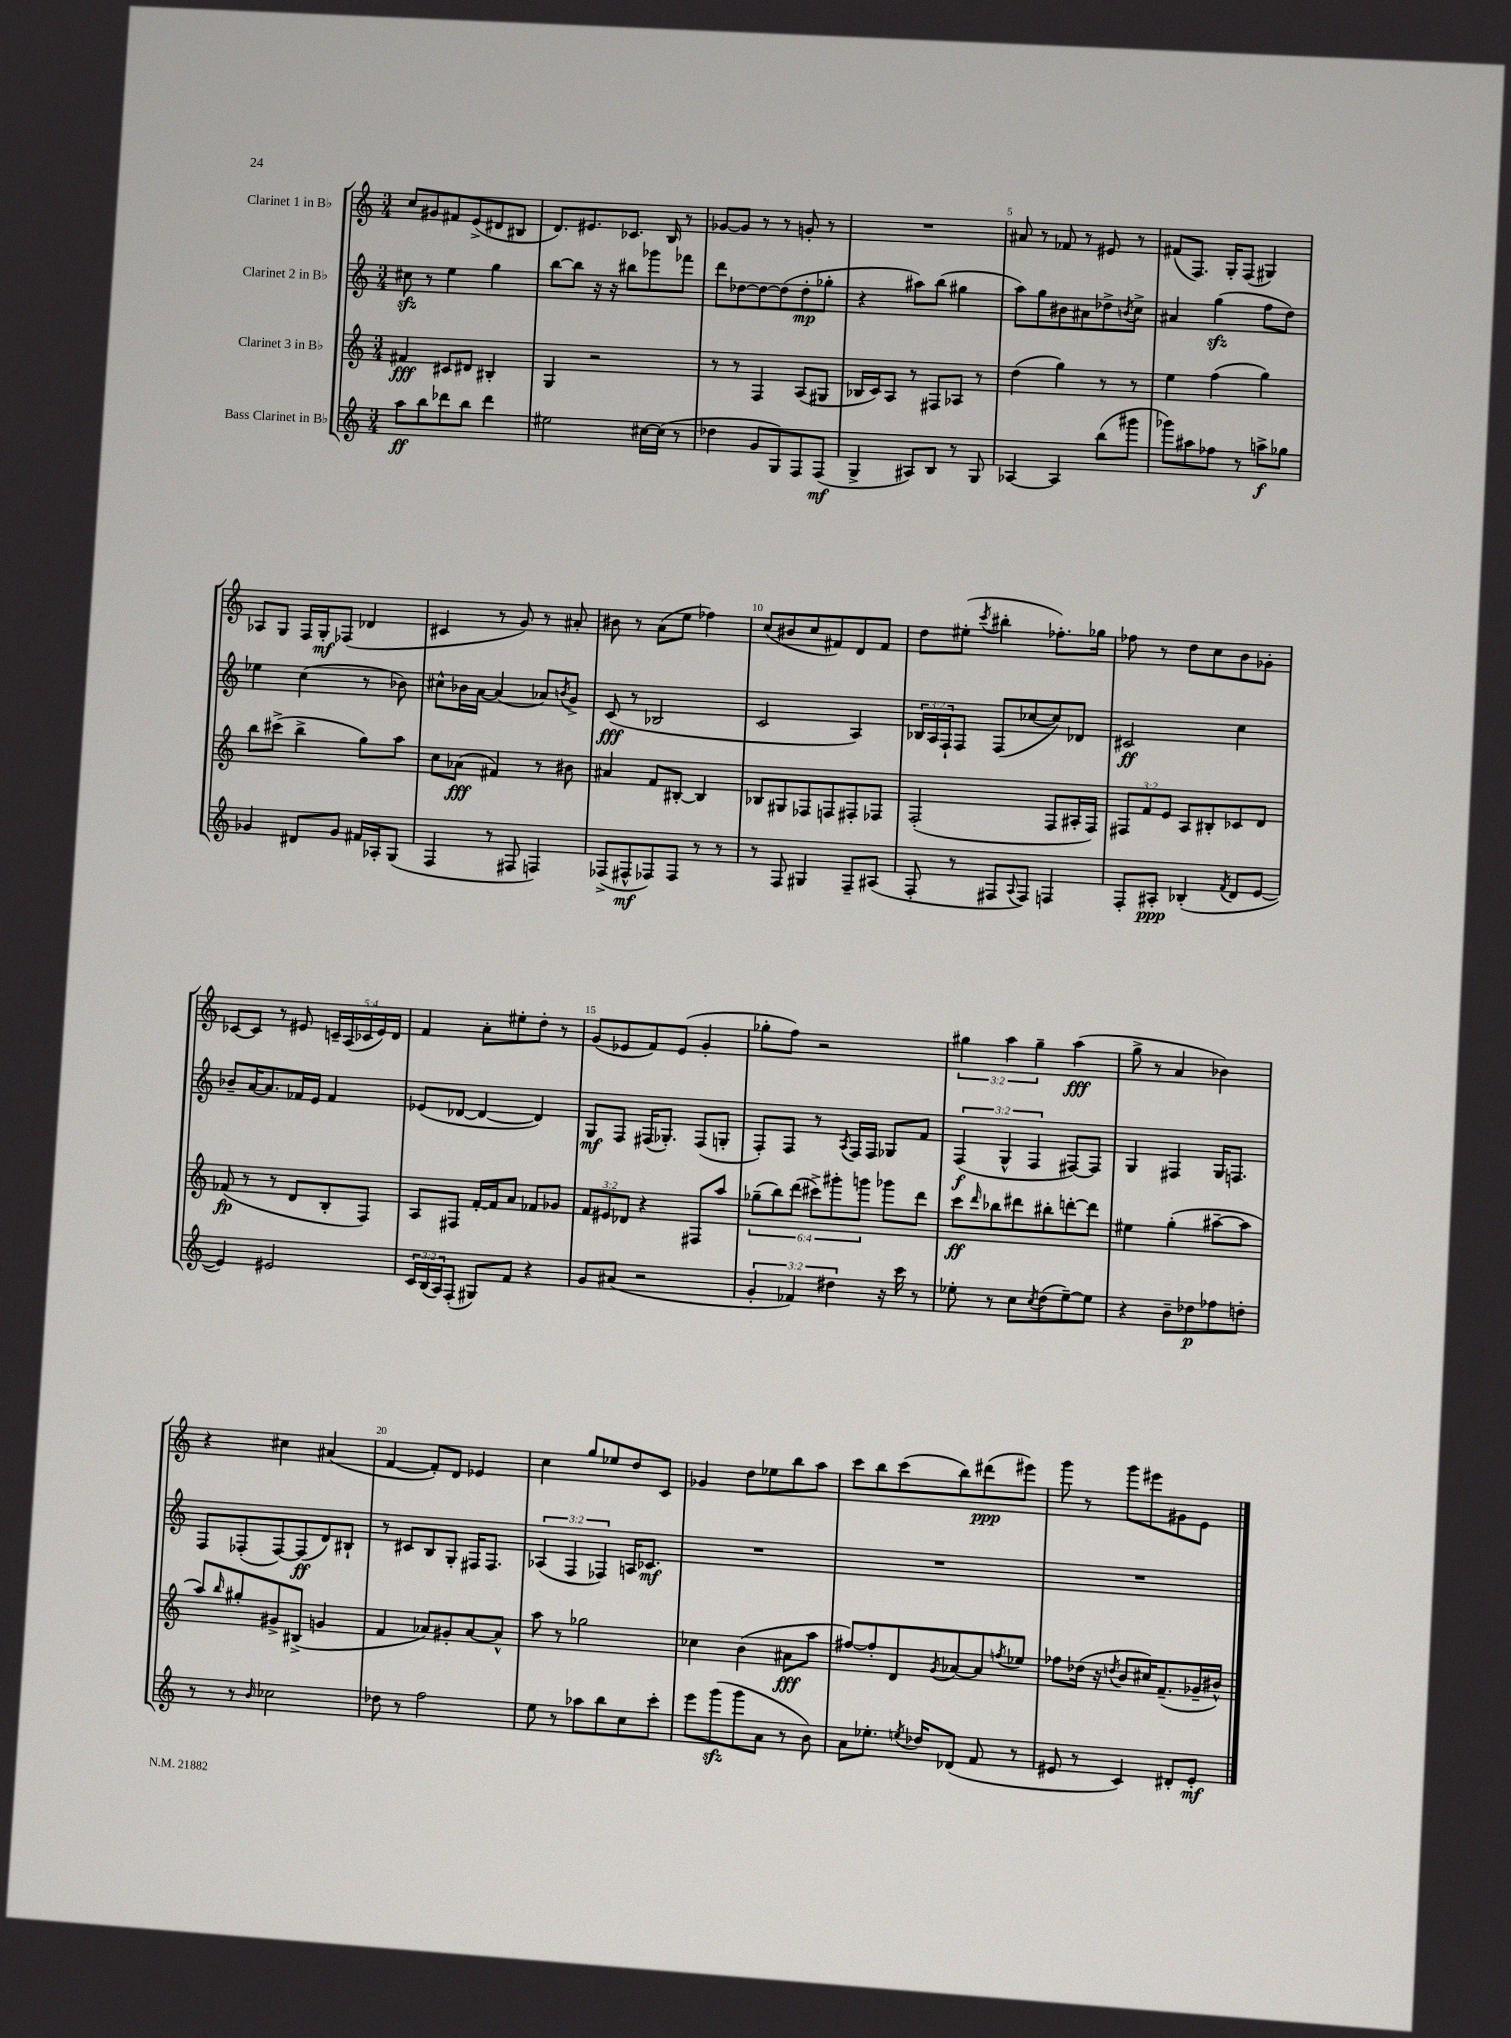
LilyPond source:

<<
\new StaffGroup <<
\new Staff = "s0" \with { instrumentName = "Clarinet 1 in Bb" } {
    \clef treble \key c \major \numericTimeSignature \time 3/4 \override Staff.TupletNumber.text = #tuplet-number::calc-fraction-text
    c''8 gis'8 fis'8 e'8->( dis'8 bis8 |
    d'8.) eis'8. ces'8. b16 r8 |
    ges'8~ ges'8 r8 r8 g'8-. r8 |
    R2. |
    ais'8 r8 fes'8 r8 eis'8 r8 |
    fis'8( f8.) g16-. f8( gis4) |
    aes8 g8 f16 g16-.\mf fes8( des'4 |
    cis'4 r8 g'8) r8 ais'8-. |
    bis'8 r8 a'8( e''8 fes''4) |
    c''8( bis'8 c''8 fis'8) d'8 fis'8 |
    d''8 eis''8-.( \acciaccatura { c'''8 } bis''4-. fes''8.-.) ges''16 |
    fes''8 r8 d''8 c''8 b'8 ges'8-. |
    ces'8~ ces'8 r8 eis'8 \tuplet 5/4 { c'16-- a16( ces'16 eis'16) d'16 } |
    f'4 a'8-. eis''8-. d''8-. r8 |
    g'8( ees'8 f'8) ees'8( g'4-. |
    ges''8-. f''8) r2 |
    \tuplet 3/2 { gis''4 a''4 gis''4-- } a''4\fff( |
    g''8-> r8 a'4 bes'4) |
    r4 cis''4 ais'4( |
    f'4~ f'8-.) d'8 ees'4 |
    c''4 g''8 ees''8 d''8 c'8 |
    ges'4 d''8 ees''8 b''8 a''8 |
    c'''8 b''8 c'''8( b''8) dis'''8\ppp( eis'''8) |
    g'''8 r8 g'''8 eis'''8 gis'8 e'8 \bar "|." |
}
\new Staff = "s1" \with { instrumentName = "Clarinet 2 in Bb" } {
    \clef treble \key c \major \numericTimeSignature \time 3/4 \override Staff.TupletNumber.text = #tuplet-number::calc-fraction-text
    cis''8\sfz r8 e''4 g''4 |
    b''8~ b''8 r16 r16 bis''8 ges'''8 fes'''8 |
    d'''8 des''8~ des''8~ des''8( des''8-.\mp ges''8-. |
    r4 ais''8) b''8( gis''4 |
    a''8) g''8 bis'8 ais'8 des''8-> \acciaccatura { b'8 } c''8-> |
    ais'4 g''4\sfz( f''8 d''8) |
    ees''4 c''4( r8 bes'8) |
    cis''8-^ bes'16 a'16~ a'4( aes'8) \acciaccatura { b'8 } g'8-> |
    c'8\fff( r8 bes2 |
    c'2 a4) |
    \tuplet 3/2 { bes16 a16 f16-! } f8 f8( ces''8~ ces''8) des'8 |
    cis'2\ff c''4 |
    bes'8-- a'16~ a'8. fes'16 e'16 fes'4 |
    ees'8( des'8~ des'4~ des'4) |
    g8\mf f8 fis16( ges8.-.) fis8( g8-. |
    f8-.) f8 r8 \acciaccatura { a8 } f16 f16 ges8 f'8 |
    \tuplet 3/2 { f4\f( g4-^ f4 } fis8~) fis8 |
    g4 fis4 g16 f8. |
    f8 fes8-.( fes8~) fes8\ff( d'8) bis8-! |
    r8 cis'8 b8 g8-. fis16 fis8. |
    \tuplet 3/2 { aes4( f4 fes4) } a16 ces'8.\mf |
    R2. |
    R2. |
    R2. \bar "|." |
}
\new Staff = "s2" \with { instrumentName = "Clarinet 3 in Bb" } {
    \clef treble \key c \major \numericTimeSignature \time 3/4 \override Staff.TupletNumber.text = #tuplet-number::calc-fraction-text
    fis'4\fff cis'8 dis'8 bis4-. |
    g4 r2 |
    r8 r8 f4 a8( gis8 |
    bes16 c'16) a8 r8 fis8 aes8 r8 |
    d''4( g''4) r8 r8 |
    e''4 f''4( g''4) |
    b''8 cis'''8->( b''4-> g''8) a''8 |
    c''8 aes'8\fff( fis'4) r8 bis'8 |
    ais'4 f'8 bis8~-. bis4 |
    bes8 gis8 fes8 f8 fis8-. fes8 |
    f2-.( f8 ais16-. f16) |
    \tuplet 3/2 { fis8 f'8 e'8 } a8 bis8-. ces'8 d'8 |
    fes'8\fp( r8 r8 d'8 b8-. f8) |
    a8 fis8 f'16~-. f'16 a'8 fes'8 ges'8 |
    \tuplet 3/2 { f'8 eis'8 des'8 } r4 fis8 a''8 |
    \tuplet 6/4 { ges''8--( b''8) d'''8( cis'''8->) gis'''8-. g'''8 } ges'''8 d'''8 |
    c'''8\ff \grace { d'''16 } bes''8 dis'''8 bis''8-. d'''8~-. d'''8 |
    eis''4 g''4-.( ais''8~-- ais''8 |
    a''8) \grace { b''16 } gis''8-. gis'8-> bis8->( g'4 |
    f'4 aes'8) gis'8-. aes'8~ aes'8-^ |
    a''8 r8 ges''2 |
    ces''4 b'4( ais'8\fff a''8 |
    fis''8~) fis''8-. d'8 \acciaccatura { g'8 } aes'8~ aes'8 \acciaccatura { f''8 } ees''8 |
    fes''8 des''16( r16 \acciaccatura { d''8 } b'8 cis''16) f'8.--( ges'16-- bis'16-^) \bar "|." |
}
\new Staff = "s3" \with { instrumentName = "Bass Clarinet in Bb" } {
    \clef treble \key c \major \numericTimeSignature \time 3/4 \override Staff.TupletNumber.text = #tuplet-number::calc-fraction-text
    a''8\ff b''8 des'''8 b''8 des'''4 |
    eis''2 cis''16~ cis''16( r8 |
    des''4 g'8 g8) f8 f8\mf( |
    g4-> ais8) b8 r8 g8 |
    aes4~ aes4 b''8( gis'''8 |
    ges'''8) ais''8 fes''8 r8 a''8->\f ges''8 |
    ges'4 dis'8 ges'8 fis'16 aes16-. g8( |
    f4 r8 fis8 f4) |
    fes8->( fis8-^\mf fes8) fes8 r8 r8 |
    r8 f8 gis4 f8-- ais8( |
    f8-. r8 fis8 \appoggiatura { a8 } fis8) f4 |
    f8-. ais8-.\ppp bes4-.( \acciaccatura { f'8 } d'8 e'8~ |
    e'4) eis'2 |
    \tuplet 3/2 { c'16 b16( a16) } f8-.( gis8) f'8 r4 |
    g'8 ais'8( r2 |
    \tuplet 3/2 { g'4-. fes'4) dis''4 } r16 c'''16 r8 |
    ees''8-. r8 c''8 \acciaccatura { c''8 } d''8( ees''8~--) ees''8 |
    r4 b'8-- des''8\p fes''8 d''8-. |
    r8 r8 \grace { b'16 } ces''2 |
    des''8 r8 f''2 |
    e''8 r8 aes''8 b''8 c''8 c'''8-. |
    e'''8 g'''8\sfz( g'''8 a'8 r8 b'8) |
    a'8 ees''8.-. \acciaccatura { e''8 } des''16 des'8( f'8 r8 |
    eis'8 r8 c'4) dis'8-. eis'8-.\mf \bar "|." |
}
>>
>>
\layout { \context { \Score \override BarNumber.break-visibility = ##(#f #t #t) barNumberVisibility = #(every-nth-bar-number-visible 5) } }
